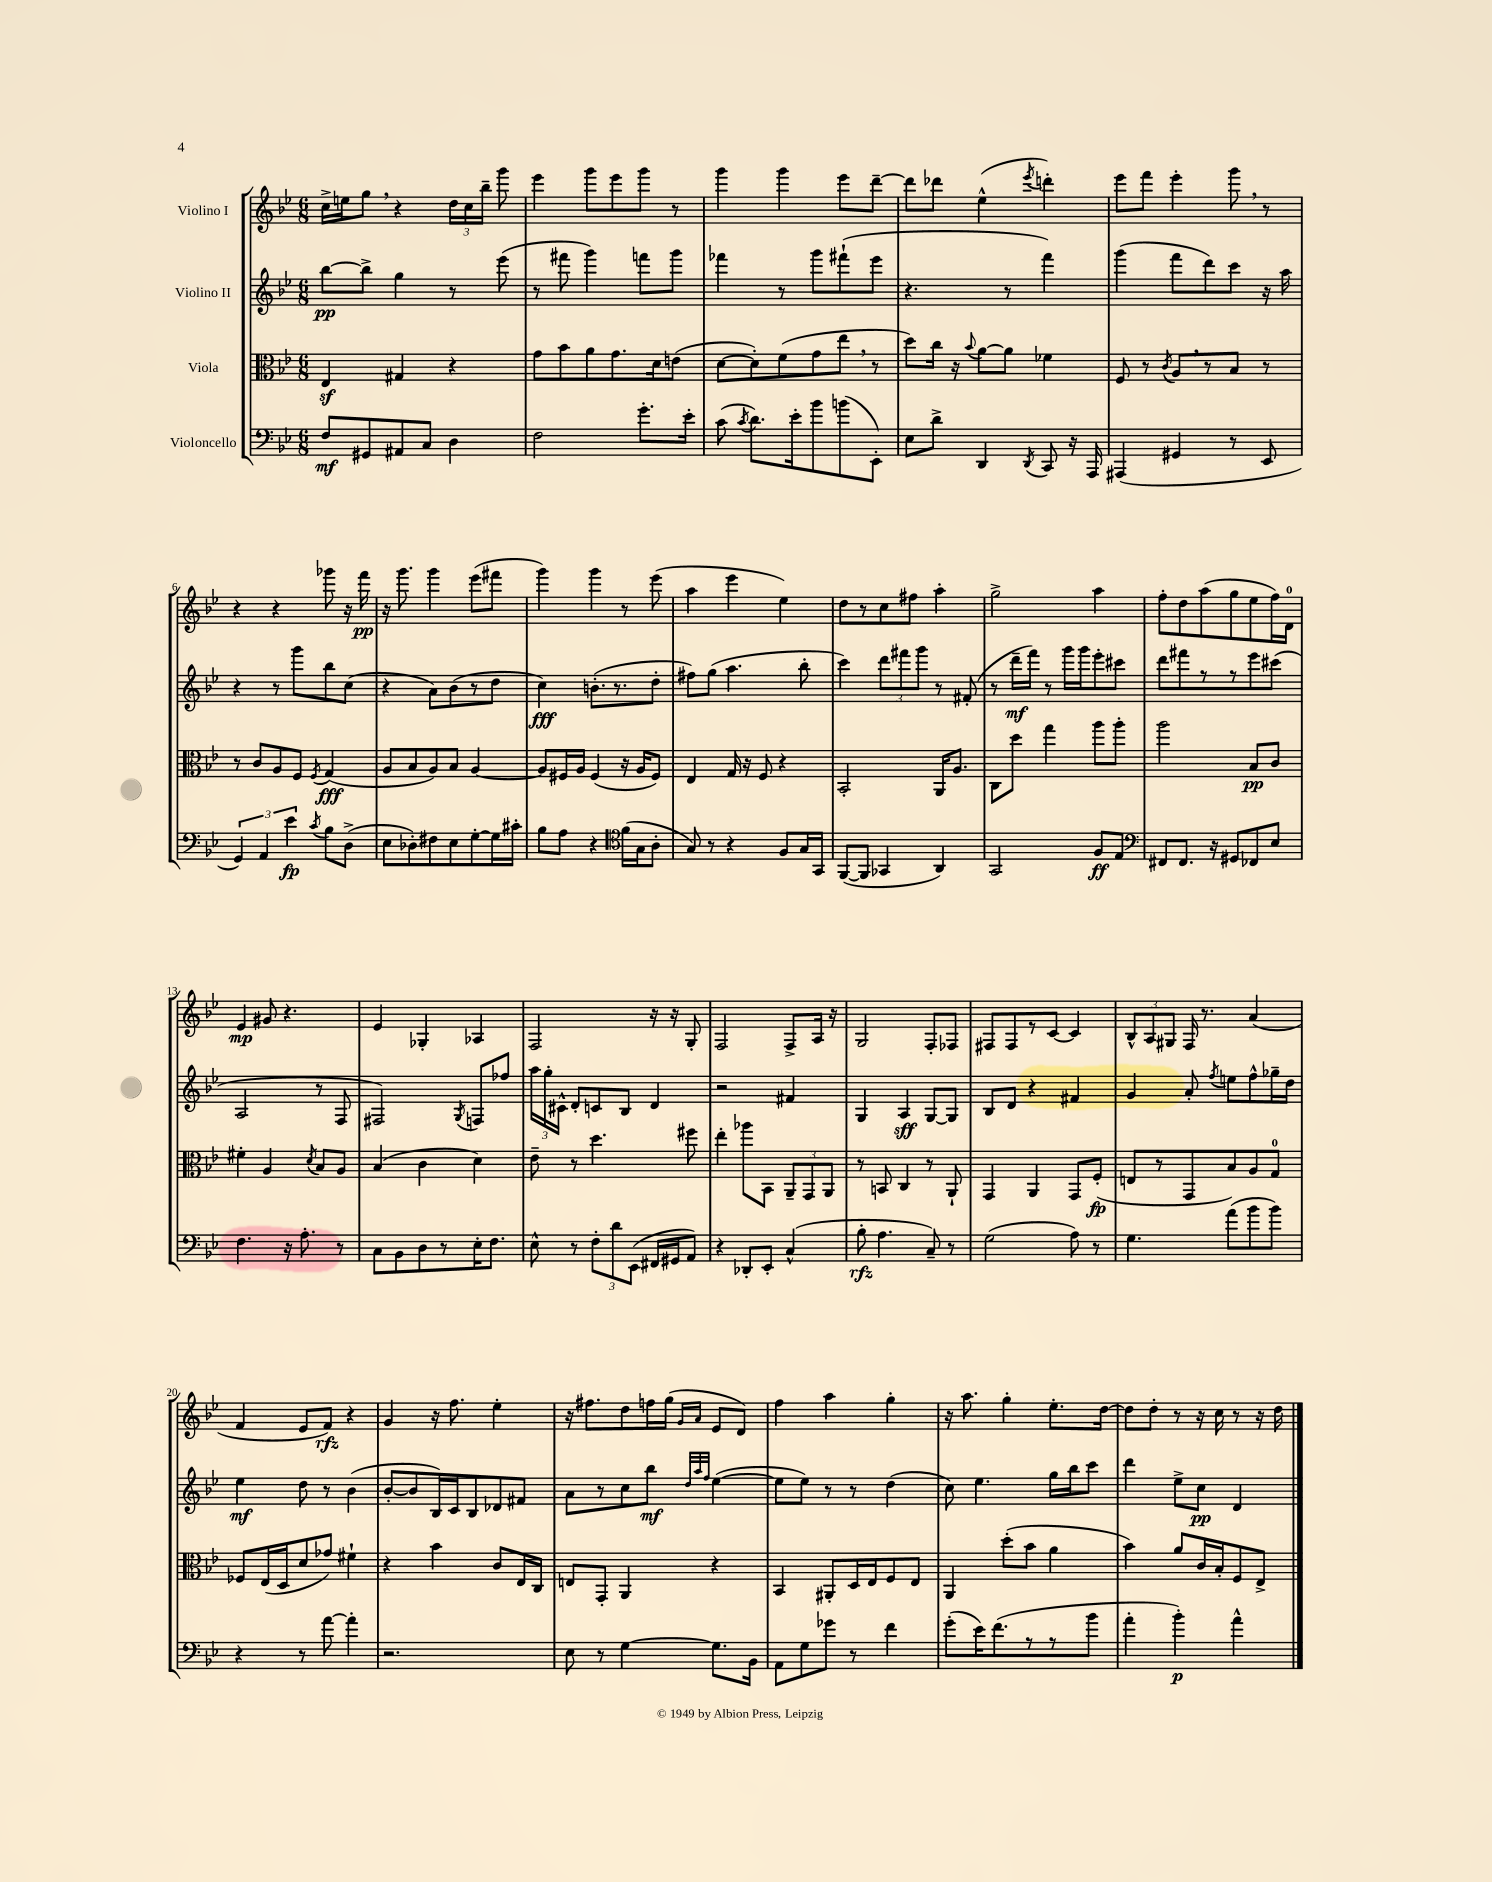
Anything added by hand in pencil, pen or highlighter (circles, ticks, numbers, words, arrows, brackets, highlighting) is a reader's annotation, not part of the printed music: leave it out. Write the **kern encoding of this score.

**kern	**kern	**kern	**kern
*staff4	*staff3	*staff2	*staff1
*clefF4	*clefC3	*clefG2	*clefG2
*k[b-e-]	*k[b-e-]	*k[b-e-]	*k[b-e-]
*M6/8	*M6/8	*M6/8	*M6/8
8F	4E-	[8bb-	16cc^
.	.	.	16ee
8GG#	.	8bb-^]	8gg
8AA#	4G#	4gg	4r
8C	.	.	.
4D	4r	8r	24dd
.	.	.	24cc
.	.	.	24bb-~
.	.	(8eee-	8ggg
=	=	=	=
2F	8g	8r	4eee-
.	8b-	8fff#	.
.	8a	4ggg)	8ggg
.	8.g	.	8eee-
8.g'	.	8fff	8ggg
.	16d	.	.
.	(8e	8ggg	8r
16e-'	.	.	.
=	=	=	=
(8c	[8d	4fff-	4ggg
8qc	.	.	.
8.d)	8d'])	.	.
.	(8f	8r	4ggg
16e-'	.	.	.
8b-	8g	8ggg	.
(8b	8ee-	(8fff#`	8eee-
8EE-')	8r	8eee-	[8ddd~
=	=	=	=
8E-	8dd)	4.r	8ddd]
8d^	16cc	.	8ddd-
.	16r	.	.
.	8qqb-	.	.
4DD	[8a	.	(4ee-^^
.	8a]	8r	.
8qDD	.	.	8qeee-
8CC	4f-	4fff)	4ddd')
16r	.	.	.
16AAA	.	.	.
=	=	=	=
(4AAA#	8F	(4ggg	8eee-
.	8r	.	8fff
.	8qc	.	.
4GG#	8A	8fff	4eee-'
.	8r	8ddd)	.
8r	8B-	8ccc	8ggg
8EE-	8r	16r	8r
.	.	16aa	.
=	=	=	=
6GG)	8r	4r	4r
.	8c	.	.
6AA	.	.	.
.	8A	8r	4r
6e-	.	.	.
.	8F	8ggg	.
8qc	8qF	.	.
8B-	(4G	8bb-	8ggg-
(8D^	.	(8cc	16r
.	.	.	16fff
=	=	=	=
8E-	8A	4r	16r
.	.	.	8.ggg
8D-')	8B-	.	.
8F#	8A)	8a)	4ggg
8E-	8B-	(8b-	.
[8G'	[4A	8r	(8eee-
16G]	.	8dd	8fff#
16c#'	.	.	.
=	=	=	=
8B-	8A]	4cc)	4ggg)
8A	16F#	.	.
.	16A	.	.
4r	(4F#	(8.b'	4ggg
.	.	8.r	.
*clefC4	*	*	*
(16f	16r	.	8r
16G	16A	.	.
8A'	8F#)	8dd'	(8eee-
=	=	=	=
8G)	4E-	8ff#)	4aa
8r	.	(8gg	.
4r	16G	4.aa	4eee-
.	16r	.	.
.	8F	.	.
8F	4r	.	4ee-)
16G	.	8bb-'	.
16GG	.	.	.
=	=	=	=
([8FF	2BB-'	4ccc)	8dd
8FF]	.	.	8r
4GG-	.	12ddd	8cc
.	.	12fff#	.
.	.	.	8ff#
.	.	12ggg	.
4AA)	16AA	8r	4aa'
.	8.A	.	.
.	.	(8f#'	.
=	=	=	=
2GG	8C	8r	2gg^
.	8dd	16ddd~	.
.	.	16fff)	.
.	4gg	8r	.
.	.	16ggg	.
.	.	16ggg	.
8F	8aa	8eee-'	4aa
8E-	8aa'	8ccc#	.
=	=	=	=
*clefF4	*	*	*
8FF#	2aa	8ddd	8ff'
8.FF#	.	8fff#	8dd
.	.	8r	(8aa
16r	.	.	.
8GG#	.	8r	8gg
8FF-	8B-	8eee-	8ee-
8E-	8c	(8ccc#	16ff)
.	.	.	16d
=	=	=	=
4.F	4f#'	2A	4e-
.	4A	.	8g#
16r	.	.	4.r
8.A'	.	.	.
.	8qd	.	.
.	8B-	8r	.
8r	8A	8F	.
=	=	=	=
8C	(4B-	2F#)	4e-
8BB-	.	.	.
8D	4c	.	4G-'
8r	.	.	.
.	.	8qG	.
16E-'	4d)	8F	4A-
8.F	.	.	.
.	.	8ff-	.
=	=	=	=
8E-^^	8e-~	24aa	2F
.	.	24gg'	.
.	.	24c#^^	.
8r	8r	8d'	.
12F'	4.dd	8c	.
12d	.	.	.
.	.	8B-	.
(12EE-	.	.	.
16FF#	.	4d	16r
16GG#	.	.	16r
8AA)	8ff#	.	8G'
=	=	=	=
4r	4ee-'	2r	2F
8DD-'	8aa-	.	.
8EE-'	8BB-	.	.
(4C^^	12AA~	4f#	8F^
.	12GG	.	.
.	.	.	16A
.	12AA	.	.
.	.	.	16r
=	=	=	=
8B-'	8r	4G	2G
4.A	8BB	.	.
.	4C	4A	.
8C~)	8r	[8G	8F'
8r	8AA`	8G]	8F-
=	=	=	=
(2G	4GG	8B-	8F#
.	.	8d	8F#
.	4AA	4r	8r
.	.	.	[8c
8A)	8GG	4f#	4c]
8r	(8F'	.	.
=	=	=	=
4.G	8E	4g	12B-^^
.	.	.	12A
.	8r	.	.
.	.	.	12G#
.	8GG	8a'	16F
.	.	.	8.r
.	.	8qff	.
(8a	8B-)	8ee	.
8b-	8A	8ff^^	(4a
8b-)	8G	16gg-~	.
.	.	16dd	.
=	=	=	=
4r	8F-	4ee-	4f
.	(16E-	.	.
.	16D	.	.
8r	8d	8dd	8e-
[8a	8g-)	8r	8f)
4a']	4f#`	(4b-	4r
=	=	=	=
2.r	4r	[8b-'	4g
.	.	8b-]	.
.	4b-	16B-)	16r
.	.	16c	8.ff
.	.	8B-	.
.	8c	8d-	4ee-'
.	16E-	8f#	.
.	16C	.	.
=	=	=	=
8E-	8E	8a	16r
.	.	.	8.ff#
8r	8GG'	8r	.
[4G	4AA	8cc	8dd
.	.	8bb-	16ff
.	.	.	(16gg
.	.	32qqdd	.
.	.	32qqaa	16qqg
.	.	32qqff	16qqa
8.G]	4r	([4ee-	8e-
.	.	.	8d)
16BB-	.	.	.
=	=	=	=
8AA	4BB-	8ee-]	4ff
8G	.	8ee-)	.
8g-	8AA#'	8r	4aa
8r	16D	8r	.
.	16E-	.	.
4f	8F	(4dd	4gg'
.	8E-	.	.
=	=	=	=
(8g'	4AA	8cc)	16r
.	.	.	8.aa
16e-)	.	4.ee-	.
(8.f	.	.	.
.	(8dd'	.	4gg'
8r	8b-	.	.
8r	4a	16gg	8.ee-'
.	.	16bb-	.
8b-	.	8ccc	.
.	.	.	[16dd
=	=	=	=
4a'	4b-)	4ddd	8dd]
.	.	.	8dd'
4b-')	8a	8ee-^	8r
.	16c	8cc	16r
.	16B-'	.	16cc
4a^^	8F	4d	8r
.	8E-^	.	16r
.	.	.	16dd
==	==	==	==
*-	*-	*-	*-
